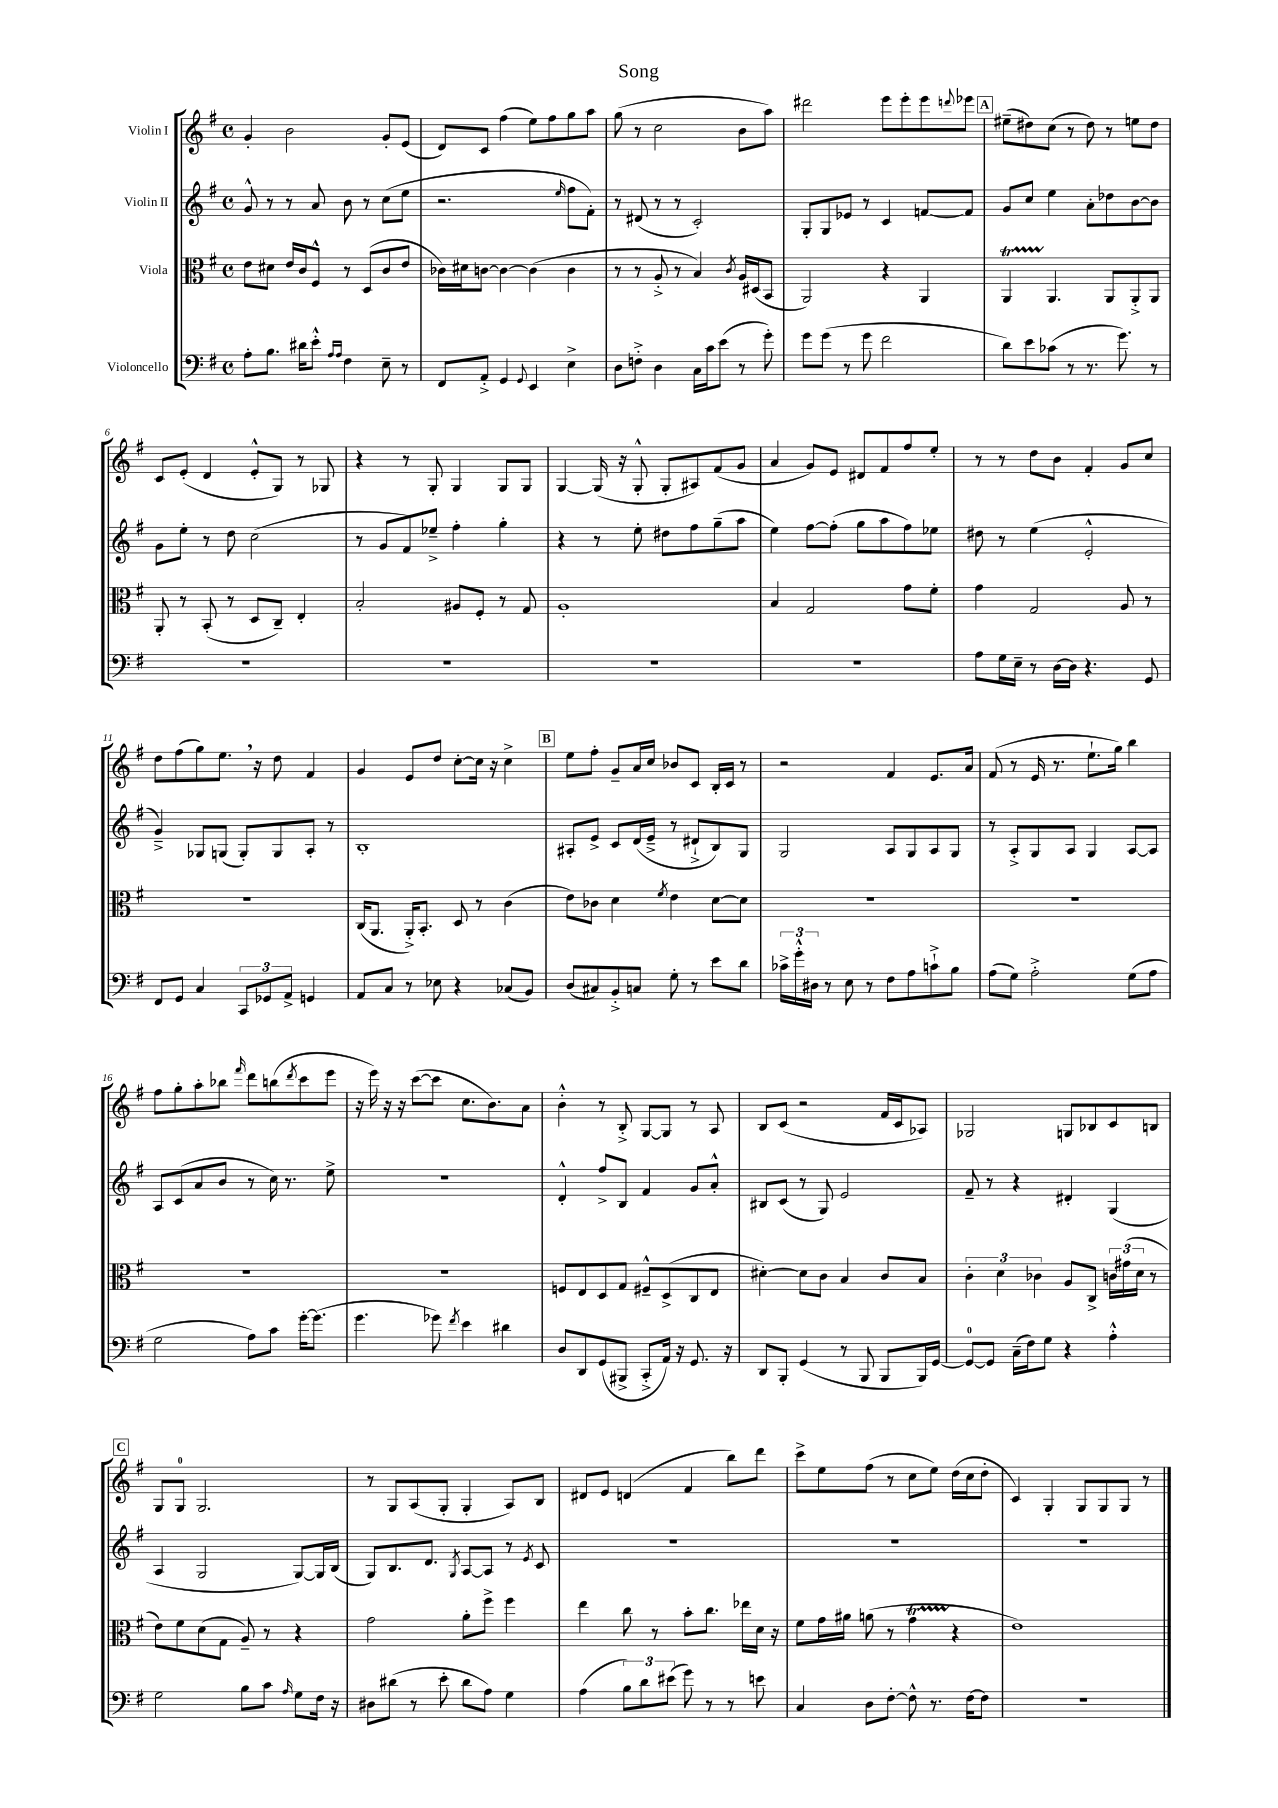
\header { title = "Song" }
<<
\new StaffGroup <<
\new Staff = "s0" \with { instrumentName = "Violin I" } {
    \clef treble \key g \major \defaultTimeSignature \time 4/4
    g'4-. b'2 g'8-. e'8( |
    d'8) c'8 fis''4( e''8) fis''8 g''8 a''8 |
    g''8( r8 c''2 b'8 a''8) |
    dis'''2 e'''8 e'''8-. e'''8 \appoggiatura { d'''8 } ees'''8 |
    \mark \markup { \box "A" } eis''8--( dis''8) c''8( r8 dis''8) r8 e''8 dis''8 |
    c'8 e'8-.( d'4 e'8-.-^ g8) r8 ges8 |
    r4 r8 g8-. g4 g8 g8 |
    g4~ g16( r16 g8-.-^ g8-. ais8) fis'8( g'8 |
    a'4 g'8) e'8 dis'8 fis'8 fis''8 e''8-. |
    r8 r8 d''8 b'8 fis'4-. g'8 c''8 |
    d''8 fis''8( g''8) e''8. \breathe r16 d''8 fis'4 |
    g'4 e'8 d''8 c''8~-. c''16 r16 c''4-> |
    \mark \markup { \box "B" } e''8 fis''8-. g'8-- a'16 c''16 bes'8 c'8 b16-. c'16 r8 |
    r2 fis'4 e'8. a'16 |
    fis'8( r8 e'16 r8. e''8.-! g''16) b''4 |
    fis''8 g''8-. a''8-. bes''8 \grace { fis'''16 } d'''8 b''8( \acciaccatura { d'''8 } c'''8 e'''8 |
    r16 e'''16) r16 r16 c'''8~( c'''8 c''8. b'8.) a'8 |
    b'4-.-^ r8 b8-.-> g8~ g8 r8 a8 |
    b8 c'8( r2 fis'16 c'16 aes8) |
    ges2 g8 bes8 c'8 b8 |
    \mark \markup { \box "C" } g8 g8-0 g2. |
    r8 g8 a8( g8-. g4-. a8) b8 |
    dis'8 e'8 d'4( fis'4 b''8) d'''8 |
    c'''8-> e''8 fis''8( r8 c''8 e''8) d''16( c''16 d''8-. |
    c'4) g4-. g8 g8 g8 r8 \bar "|." |
}
\new Staff = "s1" \with { instrumentName = "Violin II" } {
    \clef treble \key g \major \defaultTimeSignature \time 4/4
    g'8-^ r8 r8 a'8 b'8 r8 c''8( e''8 |
    r2. \grace { e''16 } fis''8 fis'8-.) |
    r8 dis'8( r8 r8 c'2-.) |
    g8-. g8 ees'8 r8 c'4 f'8~ f'8 |
    \mark \markup { \box "A" } g'8 c''8 e''4 a'8-. des''8 b'8~ b'8 |
    g'8 e''8-. r8 d''8 c''2( |
    r8 g'8 fis'8) ees''8---> fis''4-. g''4-. |
    r4 r8 e''8-. dis''8 fis''8 g''8--( a''8 |
    e''4) fis''8~ fis''8-.( g''8 a''8 fis''8) ees''8 |
    dis''8 r8 e''4( e'2-.-^ |
    g'4--->) ges8 g8( g8-.) g8 a8-. r8 |
    b1-. |
    \mark \markup { \box "B" } ais8-. e'8-> c'8 d'16( e'16---> r8 dis'8-!-> b8) g8 |
    g2 a8 g8 a8 g8 |
    r8 a8-.-> g8 a8 g4 a8~ a8 |
    a8 c'8( a'8 b'8 r8 c''16) r8. e''8-> |
    r1 |
    d'4-.-^ fis''8-> b8 fis'4 g'8 a'8-.-^ |
    bis8 c'8( r8 g8) e'2 |
    fis'8-- r8 r4 dis'4-. g4( |
    \mark \markup { \box "C" } a4 g2 g8~) g16 b16( |
    g8) b8. d'8. \acciaccatura { g8 } a8~ a8 r8 \acciaccatura { e'8 } c'8 |
    R1 |
    R1 |
    R1 \bar "|." |
}
\new Staff = "s2" \with { instrumentName = "Viola" } {
    \clef alto \key g \major \defaultTimeSignature \time 4/4
    e'8 dis'8 e'16 c'16 fis8-^ r8 d8( c'8 e'8 |
    ces'16) dis'16 c'8~ c'4~ c'4( c'4 |
    r8 r8 a8-.-> r8 b4) \acciaccatura { c'8 } a16 dis16( b,8 |
    a,2) r4 a,4 |
    \mark \markup { \box "A" } a,4\startTrillSpan a,4.\stopTrillSpan a,8 a,8-.-> a,8 |
    a,8-. r8 b,8-.( r8 d8 c8--) e4-. |
    b2-. ais8 fis8-. r8 g8 |
    a1-. |
    b4 g2 g'8 fis'8-. |
    g'4 g2 a8 r8 |
    R1 |
    c16( a,8. a,16-.->) b,8.-. d8 r8 c'4( |
    \mark \markup { \box "B" } e'8) ces'8 d'4 \acciaccatura { fis'8 } e'4 d'8~ d'8 |
    R1 |
    R1 |
    R1 |
    R1 |
    f8 e8 d8 g8 fis8---^ d8->( c8 e8 |
    dis'4~-.) dis'8 c'8 b4 c'8 b8 |
    \tuplet 3/2 { c'4-. d'4 ces'4 } a8 c8-> \tuplet 3/2 { c'16 gis'16( d'16 } r8 |
    \mark \markup { \box "C" } e'8) fis'8 d'8( g8 a8--) r8 r4 |
    g'2 a'8-. fis''8-> fis''4 |
    e''4 c''8 r8 b'8-. c''8. ees''16 d'16 r16 |
    fis'8 g'16 ais'16 a'8( r8 g'4\startTrillSpan r4\stopTrillSpan |
    e'1) \bar "|." |
}
\new Staff = "s3" \with { instrumentName = "Violoncello" } {
    \clef bass \key g \major \defaultTimeSignature \time 4/4
    a8-. b8. dis'16 e'8-.-^ \grace { a16 a16 } fis4 e8-- r8 |
    fis,8 a,8-.-> g,4 \appoggiatura { g,8 } e,4 e4-> |
    d8 f8-.-> d4 c16 c'16 e'8( r8 g'8-.) |
    g'8 g'8( r8 g'8 fis'2 |
    \mark \markup { \box "A" } d'8) e'8 ces'8( r8 r8. g'8.) r8 |
    R1 |
    R1 |
    R1 |
    R1 |
    a8 g16 e16-- r8 d16~ d16 r4. g,8 |
    fis,8 g,8 c4 \tuplet 3/2 { c,8 ges,8 a,8-> } g,4 |
    a,8 c8 r8 ees8 r4 ces8( b,8) |
    \mark \markup { \box "B" } d8( cis8) b,8-.-> c8 g8-. r8 e'8 d'8 |
    \tuplet 3/2 { ces'16-> g'16-.-^ dis16 } r8 e8 r8 fis8 a8 c'8-!-> b8 |
    a8( g8) a2-.-> g8( a8 |
    g2 a8) c'8 g'16~-. g'8.( |
    g'4. ges'8) \acciaccatura { fis'8 } e'4 dis'4 |
    d8 d,8 g,8( bis,,8-> c,8-.-> a,16) r16 g,8. r16 |
    d,8 b,,8-. g,4( r8 b,,8 b,,8 b,,16) g,16~ |
    g,8-0~ g,8 c16--( fis16) g8 r4 a4-.-^ |
    \mark \markup { \box "C" } g2 b8 c'8 \grace { a16 } g8 fis16 r16 |
    dis8 dis'8( r8 e'8-. dis'8 a8) g4 |
    a4( \tuplet 3/2 { b8) d'8 eis'8( } g'8) r8 r8 e'8 |
    c4 d8 fis8~-. fis8-^ r8. fis16~ fis8 |
    R1 \bar "|." |
}
>>
>>
